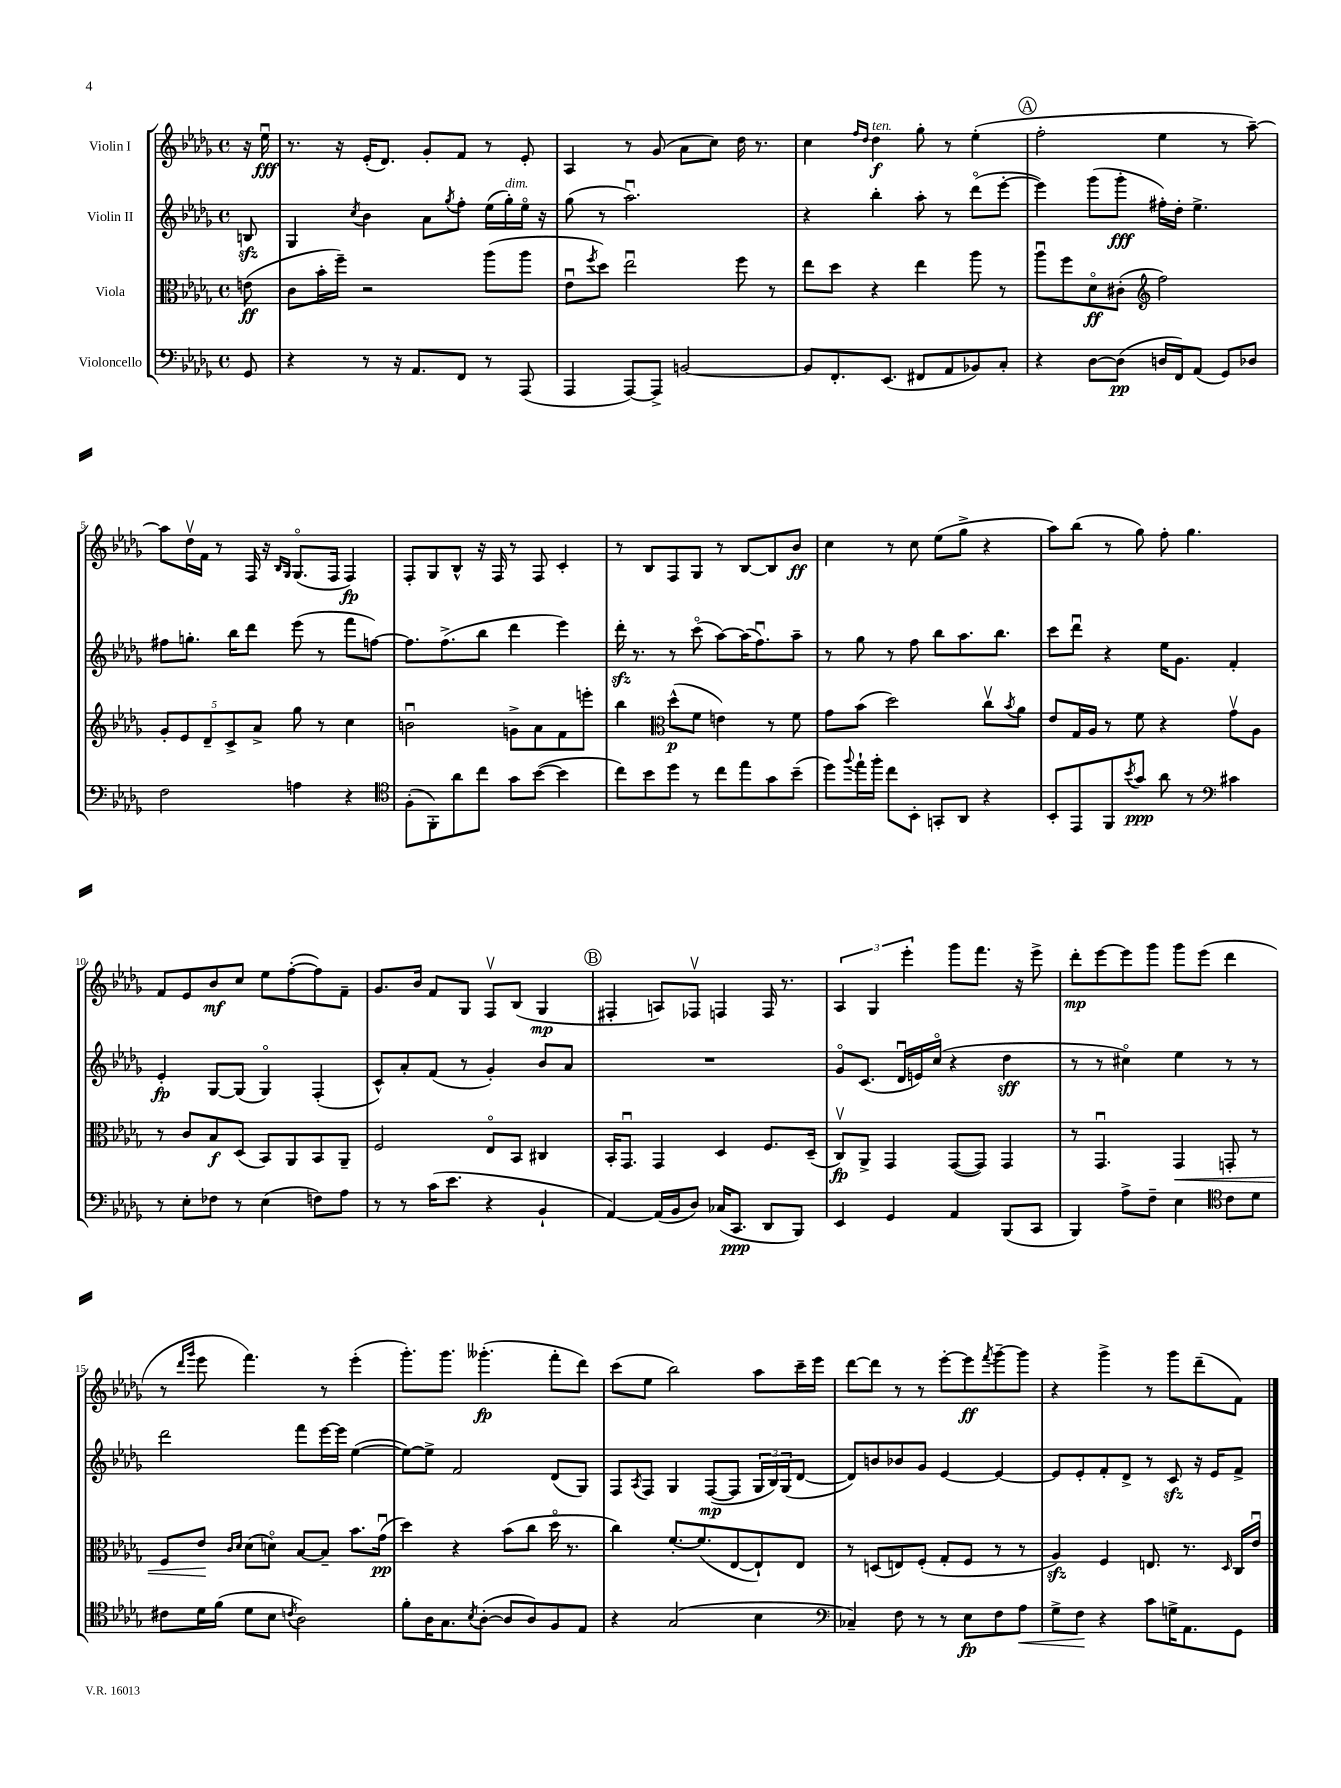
<<
\new StaffGroup <<
\new Staff = "s0" \with { instrumentName = "Violin I" } {
    \clef treble \key des \major \defaultTimeSignature \time 4/4 \partial 8
    r16 ees''16\downbow\fff |
    r8. r16 ees'16-.( des'8.) ges'8-. f'8 r8 ees'8-. |
    aes4 r8 ges'8( aes'8 c''8) des''16 r8. |
    c''4 \grace { f''16 des''16 } des''4\f^\markup { \italic "ten." } ges''8-. r8 ees''4-.( |
    \mark \markup { \circle "A" } f''2-. ees''4 r8 aes''8~--) |
    aes''8 des''16\upbow f'16 r8 f16 r16 \grace { bes16 ges16 } ges8.\flageolet( f16 f4\fp) |
    f8-. ges8 bes8-^ r16 f16 r8 f8 c'4-. |
    r8 bes8 f8 ges8 r8 bes8~ bes8 bes'8\ff |
    c''4 r8 c''8 ees''8( ges''8-> r4 |
    aes''8) bes''8( r8 ges''8) f''8-. ges''4. |
    f'8 ees'8 bes'8\mf c''8 ees''8 f''8~-.( f''8) f'8-- |
    ges'8. bes'16 f'8 ges8 f8\upbow bes8( ges4\mp |
    \mark \markup { \circle "B" } fis4-. a8) fes8\upbow f4 f16 r8. |
    \tuplet 3/2 { aes4 ges4 ees'''4-. } ges'''8 f'''8. r16 ees'''8-> |
    des'''8-.\mp ees'''8~ ees'''8 ges'''8 ges'''8 ees'''8( des'''4 |
    r8 \grace { des'''16 ges'''16 } ees'''8 f'''4.) r8 ees'''4-.( |
    ges'''8.-.) ges'''8. geses'''4.-.\fp( f'''8-. des'''8) |
    c'''8( ees''8 bes''2) aes''8 c'''16-- ees'''16 |
    des'''8~ des'''8 r8 r8 ees'''8~-. ees'''8\ff \acciaccatura { f'''8 } ges'''8~-- ges'''8 |
    r4 ges'''4-> r8 ges'''8 des'''8--( f'8) \bar "|." |
}
\new Staff = "s1" \with { instrumentName = "Violin II" } {
    \clef treble \key des \major \defaultTimeSignature \time 4/4 \partial 8
    b8\sfz |
    ges4 \acciaccatura { c''8 } bes'4 aes'8 \acciaccatura { ges''8 } f''8-. ees''16( ges''16-.^\markup { \italic "dim." }) ees''16\flageolet r16 |
    ges''8( r8 aes''2.\downbow) |
    r4 bes''4-. aes''8-. r8 des'''8\flageolet( ees'''8~-. |
    \mark \markup { \circle "A" } ees'''4) ges'''8( ges'''8-.\fff fis''16-.) des''16-. ees''4.-> |
    fis''8 g''8.-. bes''16 des'''8 ees'''8( r8 f'''8 f''8~) |
    f''8. f''8.->( bes''8 des'''4 ees'''4) |
    des'''16-.\sfz r8. r8 c'''8\flageolet( aes''8~) aes''16( f''8.\downbow) aes''8-- |
    r8 ges''8 r8 f''8 bes''8 aes''8. bes''8. |
    c'''8 des'''8\downbow r4 ees''16 ges'8. f'4-. |
    ees'4-.\fp ges8~ ges8( ges4\flageolet) f4-.( |
    c'8-^) aes'8-. f'8( r8 ges'4-.) bes'8 aes'8 |
    \mark \markup { \circle "B" } R1 |
    ges'8\flageolet c'8.( des'16\downbow e'16) c''16\flageolet( r4 des''4\sff |
    r8 r8 cis''4\flageolet) ees''4 r8 r8 |
    des'''2 f'''8 ees'''16~ ees'''16 ees''4~( |
    ees''8~) ees''8-> f'2 des'8( ges8) |
    f8 \acciaccatura { aes8 } f8 ges4 f8~\mp( f8 \tuplet 3/2 { ges16 bes16) ges16( } des'8~ |
    des'8) b'8 bes'8 ges'8 ees'4~ ees'4~ |
    ees'8 ees'8-. f'8-. des'8-> r8 c'8\sfz r16 ees'16 f'8-> \bar "|." |
}
\new Staff = "s2" \with { instrumentName = "Viola" } {
    \clef alto \key des \major \defaultTimeSignature \time 4/4 \partial 8
    e'8\ff( |
    c'8 bes'16-. f''16--) r2 aes''8( aes''8 |
    ees'8\downbow \acciaccatura { f''8 } des''8) ees''2\downbow f''8 r8 |
    ees''8 des''8 r4 ees''4 aes''8 r8 |
    \mark \markup { \circle "A" } aes''8\downbow f''8 des'8\flageolet\ff cis'8-.( \clef treble f''2) |
    \tuplet 5/4 { ges'8-. ees'8 des'8-- c'8-> aes'8-> } ges''8 r8 c''4 |
    b'2\downbow g'8-> aes'8 f'8 e'''8-. |
    bes''4 \clef alto des''8-^\p( f'8 e'4) r8 f'8 |
    ges'8 bes'8( des''2) c''8\upbow \acciaccatura { bes'8 } aes'8 |
    ees'8 ges16 aes16 r8 f'8 r4 ges'8\upbow aes8 |
    r8 c'8 bes8\f des8( bes,8) aes,8 bes,8 aes,8-- |
    f2 ees8\flageolet bes,8 cis4 |
    \mark \markup { \circle "B" } bes,16-. ges,8.\downbow ges,4 des4 f8. des16--( |
    c8\upbow\fp) aes,8-> ges,4 ges,8~( ges,8) ges,4 |
    r8 ges,4.\downbow ges,4\< g,8-. r8 |
    f8 ees'8\! \grace { c'16 des'16 } des'8( d'8\flageolet) bes8~ bes8-- bes'8. ges'16\downbow\pp( |
    des''4) r4 bes'8( c''8 des''16\flageolet r8. |
    c''4) f'8.~-. f'8.( ees8~ ees8-!) ees8 |
    r8 d8( e8) f8-.( ges8-. f8 r8 r8 |
    aes4\sfz) f4 e8. r8. \grace { des16 } c16 ees'16\downbow \bar "|." |
}
\new Staff = "s3" \with { instrumentName = "Violoncello" } {
    \clef bass \key des \major \defaultTimeSignature \time 4/4 \partial 8
    ges,8 |
    r4 r8 r16 aes,8. f,8 r8 aes,,8( |
    aes,,4 aes,,8~) aes,,8-> b,2~ |
    b,8 f,8.-. ees,8.( fis,8 aes,8 bes,8) c8-. |
    \mark \markup { \circle "A" } r4 des8~ des8\pp( d16 f,16) aes,8( ges,8) des8 |
    f2 a4 r4 |
    \clef tenor f8-.( f,8-.) aes'8 c''8 ges'8 bes'8~( bes'4 |
    c''8) bes'8 des''8 r8 c''8 ees''8 ges'8 bes'8--( |
    des''8) \appoggiatura { f''8 } ees''16-! f''16-. c''8 bes,8-. g,8-. aes,8 r4 |
    bes,8-. ees,8 f,8 \acciaccatura { bes'8 } ges'8\ppp aes'8 r8 \clef bass cis'4 |
    r8 ees8-. fes8 r8 ees4( f8) aes8 |
    r8 r8 c'16( ees'8. r4 bes,4-! |
    \mark \markup { \circle "B" } aes,4~) aes,16( bes,16 des8) ces16( c,8.\ppp des,8 bes,,8) |
    ees,4 ges,4 aes,4 bes,,8( c,8 |
    bes,,4) aes8-> f8-- ees4 \clef tenor c'8 des'8 |
    cis'8 des'16 f'16( des'8 bes8 \acciaccatura { c'8 } aes2) |
    f'8-. aes16 ges8. \acciaccatura { bes8 } aes8~-.( aes8 aes8) f8 ees8 |
    r4 ges2( bes4 |
    \clef bass ces4--) f8 r8 r8 ees8\fp f8 aes8\< |
    ges8-> f8\! r4 c'8 g16-> aes,8. ges,8 \bar "|." |
}
>>
>>
